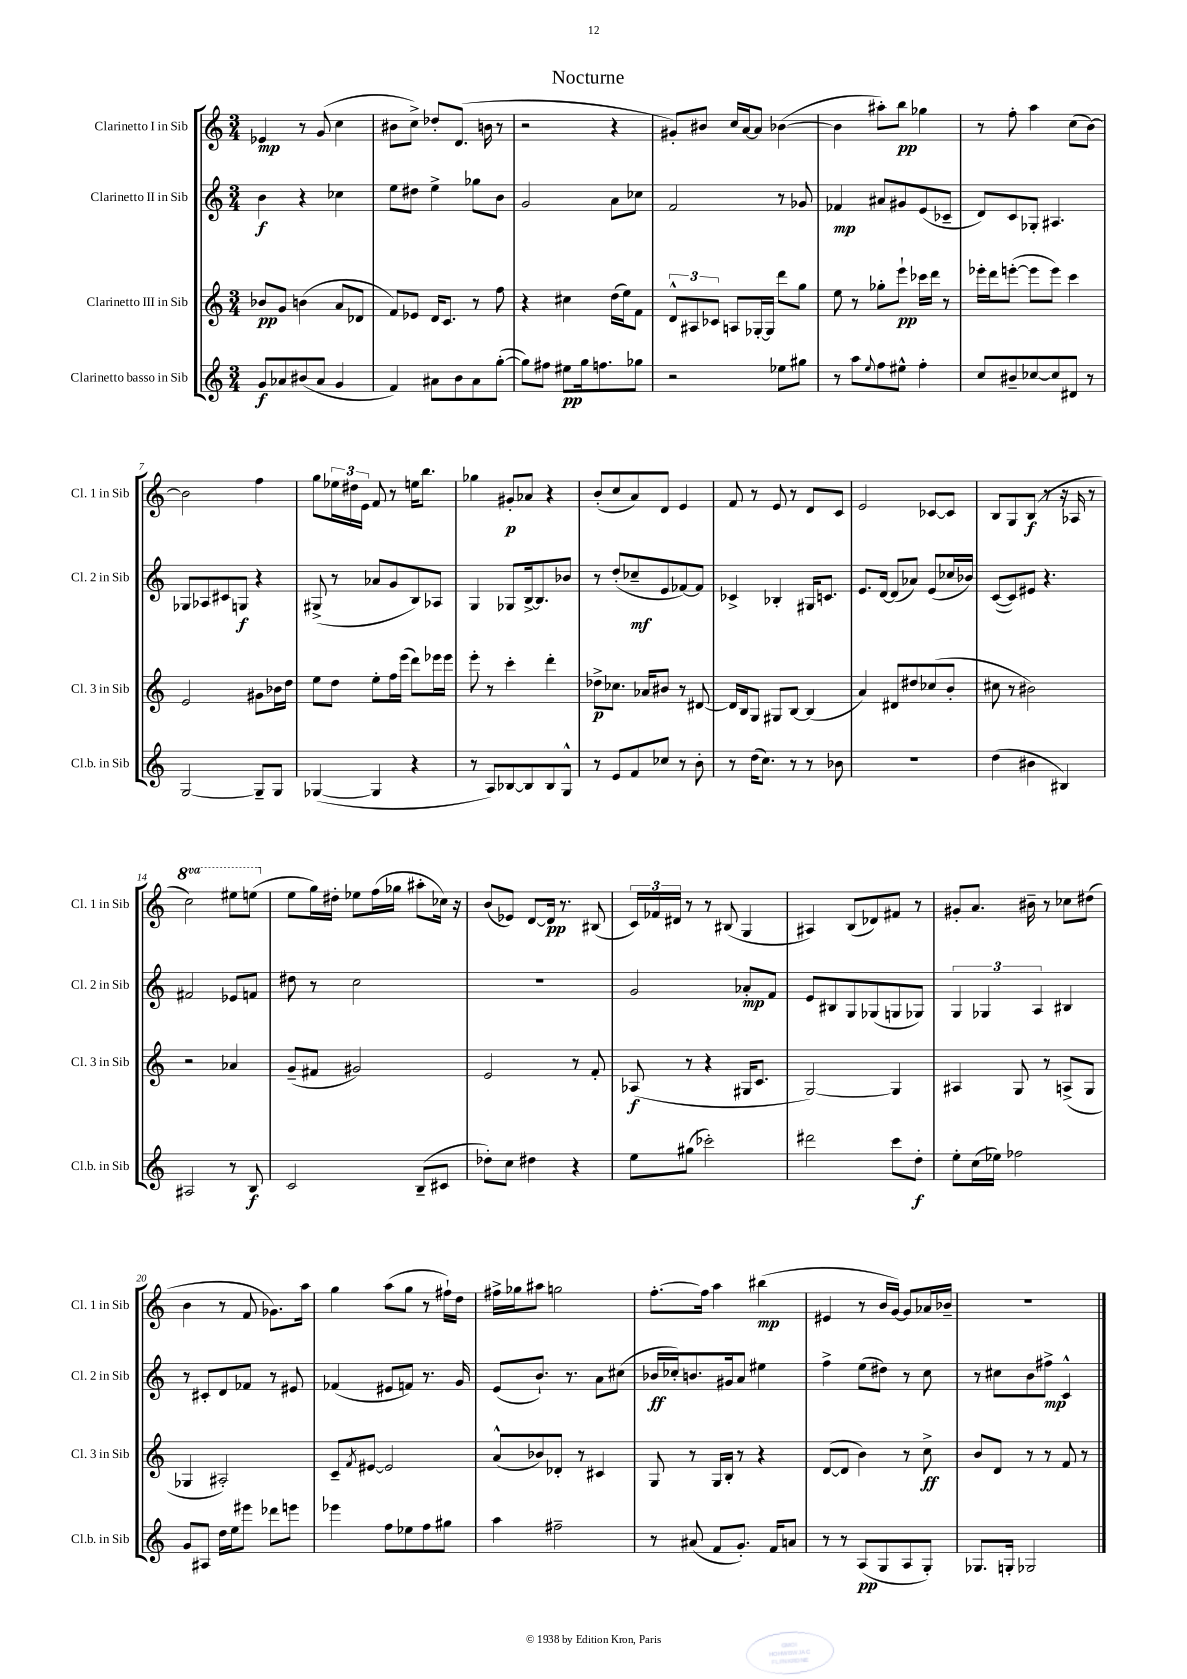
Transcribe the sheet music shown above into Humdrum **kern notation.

**kern	**dynam	**kern	**dynam	**kern	**dynam	**kern	**dynam
*part4	*part4	*part3	*part3	*part2	*part2	*part1	*part1
*staff4	*staff4	*staff3	*staff3	*staff2	*staff2	*staff1	*staff1
*I"Clarinetto basso in Sib	*	*I"Clarinetto III in Sib	*	*I"Clarinetto II in Sib	*	*I"Clarinetto I in Sib	*
*I'Cl.b. in Sib	*	*I'Cl. 3 in Sib	*	*I'Cl. 2 in Sib	*	*I'Cl. 1 in Sib	*
*clefG2	*	*clefG2	*	*clefG2	*	*clefG2	*
*k[]	*	*k[]	*	*k[]	*	*k[]	*
*M3/4	*	*M3/4	*	*M3/4	*	*M3/4	*
=1	=1	=1	=1	=1	=1	=1	=1
8g/L	f	8b-X/L	pp	4b\	f	4e-X/	mp
8a-X/	.	8g/J	.	.	.	.	.
(8b#X/	.	(4bn\	.	4r	.	8r	.
8a-/J	.	.	.	.	.	(8g/	.
4g/	.	8a/L	.	4cc-X\	.	4cc\	.
.	.	8d-X/J	.	.	.	.	.
=2	=2	=2	=2	=2	=2	=2	=2
4f/)	.	8f/L)	.	8ee\L	.	8b#X\L	.
.	.	8e-X/J	.	8dd#X\J	.	8cc^\J)	.
8a#X\L	.	16d/KL	.	4ee^\	.	8dd-X'/L	.
.	.	8.c/J	.	.	.	.	.
8b\	.	.	.	.	.	(8.d/J	.
8a#\	.	8r	.	8gg-X\L	.	.	.
.	.	.	.	.	.	16bn\	.
([8gg'\J	.	8ff\	.	8b\J	.	8r	.
=3	=3	=3	=3	=3	=3	=3	=3
8gg\L])	.	4r	.	2g/	.	2r	.
8ff#X\J	.	.	.	.	.	.	.
8ee#X\L	pp	4cc#X\	.	.	.	.	.
16gg\k	.	.	.	.	.	.	.
8.ffn\	.	.	.	.	.	.	.
.	.	(16dd\LL	.	8a\L	.	4r	.
.	.	16ee\J)	.	.	.	.	.
8gg-X\J	.	8f\J	.	8cc-X\J	.	.	.
=4	=4	=4	=4	=4	=4	=4	=4
2r	.	12d^^/L	.	2f/	.	8g#X'/L)	.
.	.	12A#X/	.	.	.	.	.
.	.	.	.	.	.	8b#X/J	.
.	.	12c-X/J	.	.	.	.	.
.	.	8An/L	.	.	.	16cc/LL	.
.	.	.	.	.	.	[16a/J	.
.	.	[16G-X'/L	.	.	.	8a/J]	.
.	.	16G-/JJ]	.	.	.	.	.
8ee-X\L	.	8ddd\L	.	8r	.	([4b-X\	.
8gg#X\J	.	8gg\J	.	8g-X/	.	.	.
=5	=5	=5	=5	=5	=5	=5	=5
8r	.	8ee\	.	4f-X/	mp	4b-\]	.
8aa\L	.	8r	.	.	.	.	.
8qqee/	.	.	.	.	.	.	.
8ff\	.	8gg-X'\L	.	8a#X/L	.	8aa#X'\L)	.
8ee#X^^\J	.	8eee`\J	pp	8g#X/	.	8bb\J	pp
4ff'\	.	16ccc-X\LL	.	(8e/	.	4gg-X\	.
.	.	16ddd\JJ	.	.	.	.	.
.	.	8r	.	8c-X~/J	.	.	.
=6	=6	=6	=6	=6	=6	=6	=6
8cc/L	.	16eee-X'\LL	.	8d/L)	.	8r	.
.	.	16ddd\J	.	.	.	.	.
8b#X~/	.	([8eeen'\J	.	8c/	.	8ff'\	.
[8cc-X/	.	8eee\L]	.	8G-X'/J	.	4aa\	.
8cc-/]	.	8eee\J)	.	4.A#X/	.	.	.
8d#X/J	.	4ccc\	.	.	.	(8cc\L	.
8r	.	.	.	.	.	[8b\J)	.
!!LO:LB:g=z
=7	=7	=7	=7	=7	=7	=7	=7
[2G/	.	2e/	.	8G-X/L	.	2b\]	.
.	.	.	.	8A-X/	.	.	.
.	.	.	.	8c#X/	.	.	.
.	.	.	.	8Gn/J	f	.	.
8G~/L]	.	8g#X\L	.	4r	.	4ff\	.
8G/J	.	16b-X\L	.	.	.	.	.
.	.	16dd\JJ	.	.	.	.	.
=8	=8	=8	=8	=8	=8	=8	=8
([4G-X/	.	8ee\L	.	(8G#X^/	.	8gg\L	.
.	.	8dd\J	.	8r	.	24ee-X\L	.
.	.	.	.	.	.	24dd#X\	.
.	.	.	.	.	.	24e\JJ	.
4G-/]	.	8ee'\L	.	8a-X/L	.	8f/	.
.	.	16ff\L	.	8g/	.	8r	.
.	.	(16eee\JJ	.	.	.	.	.
4r	.	8ddd\L)	.	8B/)	.	16een\KL	.
.	.	.	.	.	.	8.bb\J	.
.	.	16eee-X\L	.	8A-X/J	.	.	.
.	.	16eee-\JJ	.	.	.	.	.
=9	=9	=9	=9	=9	=9	=9	=9
8r	.	8eee'\	.	4G/	.	4gg-X\	.
8A/L)	.	8r	.	.	.	.	.
[8B-X/	.	4ccc'\	.	8G-X/L	.	8g#X'/L	p
8B-/]	.	.	.	[16B^/k	.	8a-X/J	.
.	.	.	.	8.B/]	.	.	.
8B-/	.	4ddd'\	.	.	.	4r	.
8G^^/J	.	.	.	8b-X/J	.	.	.
=10	=10	=10	=10	=10	=10	=10	=10
8r	.	8dd-X^\L	p	8r	.	(8b'/L	.
8e/L	.	8.cc-X\J	.	(8dd'/L	.	8cc/	.
8f/	.	.	.	8cc-X~/	mf	8a/)	.
.	.	16a-X/KL	.	.	.	.	.
8cc-X/J	.	8b#X/J	.	8e/	.	8d/J	.
8r	.	8r	.	[8f-X/)	.	4e/	.
8b'\	.	[8d#X/	.	8f-/J]	.	.	.
=11	=11	=11	=11	=11	=11	=11	=11
8r	.	16d#/LL]	.	4c-X^/	.	8f/	.
.	.	16B/J	.	.	.	.	.
(16dd\KL	.	8G/J	.	.	.	8r	.
8.cc\J)	.	.	.	.	.	.	.
.	.	8G#X/L	.	4B-X'/	.	8e/	.
8r	.	[8B/J	.	.	.	8r	.
8r	.	(4B/]	.	16G#X/KL	.	8d/L	.
.	.	.	.	8.cn/J	.	.	.
8b-X\	.	.	.	.	.	8c/J	.
=12	=12	=12	=12	=12	=12	=12	=12
2.r	.	4a/)	.	8.e/L	.	2e/	.
.	.	.	.	[16d/Jk	.	.	.
.	.	8d#X/L	.	(8d/L]	.	.	.
.	.	8dd#X/	.	8a-X/J)	.	.	.
.	.	(8cc-X/	.	(8e/L	.	[8c-X/L	.
.	.	8b'/J	.	16cc-X/L	.	8c-/J]	.
.	.	.	.	16b-X/JJ)	.	.	.
=13	=13	=13	=13	=13	=13	=13	=13
(4dd\	.	8cc#X\	.	([8c/L	.	8B/L	.
.	.	8r	.	8c/])	.	8G/	.
4b#X\	.	2b#X\)	.	8e#X/J	.	(8B/J	f
.	.	.	.	4.r	.	8r	.
4B#X/)	.	.	.	.	.	16r	.
.	.	.	.	.	.	16A-X/	.
.	.	.	.	.	.	8r	.
!!LO:LB:g=z
=14	=14	=14	=14	=14	=14	=14	=14
*	*	*	*	*	*	*8va	*
2A#X/	.	2r	.	2f#X/	.	2ccc\)	.
8r	.	4a-X/	.	8e-X/L	.	8eee#X\L	.
8B/	f	.	.	8fn/J	.	(8eeen\J	.
=15	=15	=15	=15	=15	=15	=15	=15
*	*	*	*	*	*	*X8va	*
2c/	.	(8g~/L	.	8dd#X\	.	8ee\L	.
.	.	8f#X/J	.	8r	.	16gg\L)	.
.	.	.	.	.	.	16dd#X'\JJ	.
.	.	2g#X/)	.	2cc\	.	8ee-X\L	.
.	.	.	.	.	.	(16ff\L	.
.	.	.	.	.	.	16gg-X\JJ	.
(8B~/L	.	.	.	.	.	8aa#X'\L	.
8c#X/J	.	.	.	.	.	16cc-X\Jk)	.
.	.	.	.	.	.	16r	.
=16	=16	=16	=16	=16	=16	=16	=16
8dd-X'\L)	.	2e/	.	2.r	.	(8b/L	.
8cc\J	.	.	.	.	.	8e-X/J)	.
4dd#X\	.	.	.	.	.	[8d/L	.
.	.	.	.	.	.	16d/Jk]	pp
.	.	.	.	.	.	8.r	.
4r	.	8r	.	.	.	.	.
.	.	8f'/	.	.	.	(8B#X/	.
=17	=17	=17	=17	=17	=17	=17	=17
8ee\L	.	(8A-X/	f	2g/	.	24c/LL)	.
.	.	.	.	.	.	24f-X/	.
.	.	.	.	.	.	24d#X/JJ	.
(8gg#X\J	.	8r	.	.	.	8r	.
2ccc-X'\)	.	4r	.	.	.	8r	.
.	.	.	.	.	.	(8B#X/	.
.	.	16G#X/KL	.	8a-X'/L	mp	4G/	.
.	.	8.c/J	.	.	.	.	.
.	.	.	.	8f/J	.	.	.
=18	=18	=18	=18	=18	=18	=18	=18
2ddd#X\	.	[2G/)	.	8e/L	.	4A#X/)	.
.	.	.	.	8B#X/	.	.	.
.	.	.	.	8G/	.	(8B/L	.
.	.	.	.	(8G-X/	.	8d-X/)	.
8ccc\L	.	4G/]	.	8Gn/	.	8f#X/J	.
8dd'\J	f	.	.	8G-X/J)	.	8r	.
=19	=19	=19	=19	=19	=19	=19	=19
8ee'\L	.	4A#X/	.	6G/	.	8g#X'/L	.
(16cc\L	.	.	.	.	.	8.a/J	.
.	.	.	.	6G-X/	.	.	.
16ee-X\JJ)	.	.	.	.	.	.	.
2ff-X\	.	8G/	.	.	.	.	.
.	.	.	.	.	.	16b#X~\	.
.	.	.	.	6A/	.	.	.
.	.	8r	.	.	.	8r	.
.	.	(8An^/L	.	4B#X/	.	8cc-X\L	.
.	.	8G/J	.	.	.	(8dd#X\J	.
!!LO:LB:g=z
=20	=20	=20	=20	=20	=20	=20	=20
8g/L	.	4G-X/	.	8r	.	4b\	.
8A#X/J	.	.	.	8c#X'/L	.	.	.
16dd\LL	.	2A#X'/)	.	8d/	.	8r	.
16ee\J	.	.	.	.	.	.	.
8eee#X\J	.	.	.	8f-X/J	.	8f/	.
8ddd-X\L	.	.	.	8r	.	8.g-X\L)	.
8eeen\J	.	.	.	8e#X/	.	.	.
.	.	.	.	.	.	16aa\Jk	.
=21	=21	=21	=21	=21	=21	=21	=21
4eee-X\	.	8c~/L	.	(4f-X/	.	4gg\	.
.	.	8qf/	.	.	.	.	.
.	.	[8e#X/J	.	.	.	.	.
8ff\L	.	2e#/]	.	8e#X/L	.	(8aa\L	.
8ee-X\	.	.	.	8fn/J)	.	8gg\J	.
8ff\	.	.	.	8.r	.	8r	.
8gg#X\J	.	.	.	.	.	16ff#X`\LL)	.
.	.	.	.	16g/	.	16dd\JJ	.
=22	=22	=22	=22	=22	=22	=22	=22
4aa\	.	(8a^^/L	.	(8e/L	.	16ff#X^\LL	.
.	.	.	.	.	.	16gg-X\J	.
.	.	8b-X/)	.	8.b`/J)	.	8aa#X\J	.
2ff#X~\	.	8d-X'/J	.	.	.	2ggn\	.
.	.	.	.	8.r	.	.	.
.	.	8r	.	.	.	.	.
.	.	4c#X/	.	8a\L	.	.	.
.	.	.	.	(8cc#X\J	.	.	.
=23	=23	=23	=23	=23	=23	=23	=23
8r	.	8G/	.	16b-X/LL	ff	[8.ff'\L	.
.	.	.	.	16cc-X'/J)	.	.	.
(8a#X/	.	8r	.	8.bn/	.	.	.
.	.	.	.	.	.	16ff\Jk]	.
8f/L	.	16G/LL	.	.	.	4aa\	.
.	.	16B'/JJ	.	16g#X/k	.	.	.
8.g'/J)	.	8r	.	8a/J	.	.	.
.	.	4r	.	4ee#X\	.	(4bb#X\	mp
16f/KL	.	.	.	.	.	.	.
8an/J	.	.	.	.	.	.	.
=24	=24	=24	=24	=24	=24	=24	=24
8r	.	([8d/L	.	4ff^\	.	4e#X/	.
8r	.	8d/J]	.	.	.	.	.
(8A/L	pp	4b\)	.	(8ee\L	.	8r	.
8G/	.	.	.	8dd#X\J)	.	16b/LL	.
.	.	.	.	.	.	[16g/JJ)	.
8A/	.	8r	.	8r	.	8g/L]	.
8G'/J)	.	8cc^\	ff	8cc\	.	16a-X/L	.
.	.	.	.	.	.	16b-X~/JJ	.
=25	=25	=25	=25	=25	=25	=25	=25
8.G-X/L	.	8b/L	.	8r	.	2.r	.
.	.	8d/J	.	8cc#X\L	.	.	.
16Gn'/Jk	.	.	.	.	.	.	.
2G-X/	.	8r	.	8b\	.	.	.
.	.	8r	.	8ff#X^\J	mp	.	.
.	.	8f/	.	4c^^/	.	.	.
.	.	8r	.	.	.	.	.
==	==	==	==	==	==	==	==
*-	*-	*-	*-	*-	*-	*-	*-
